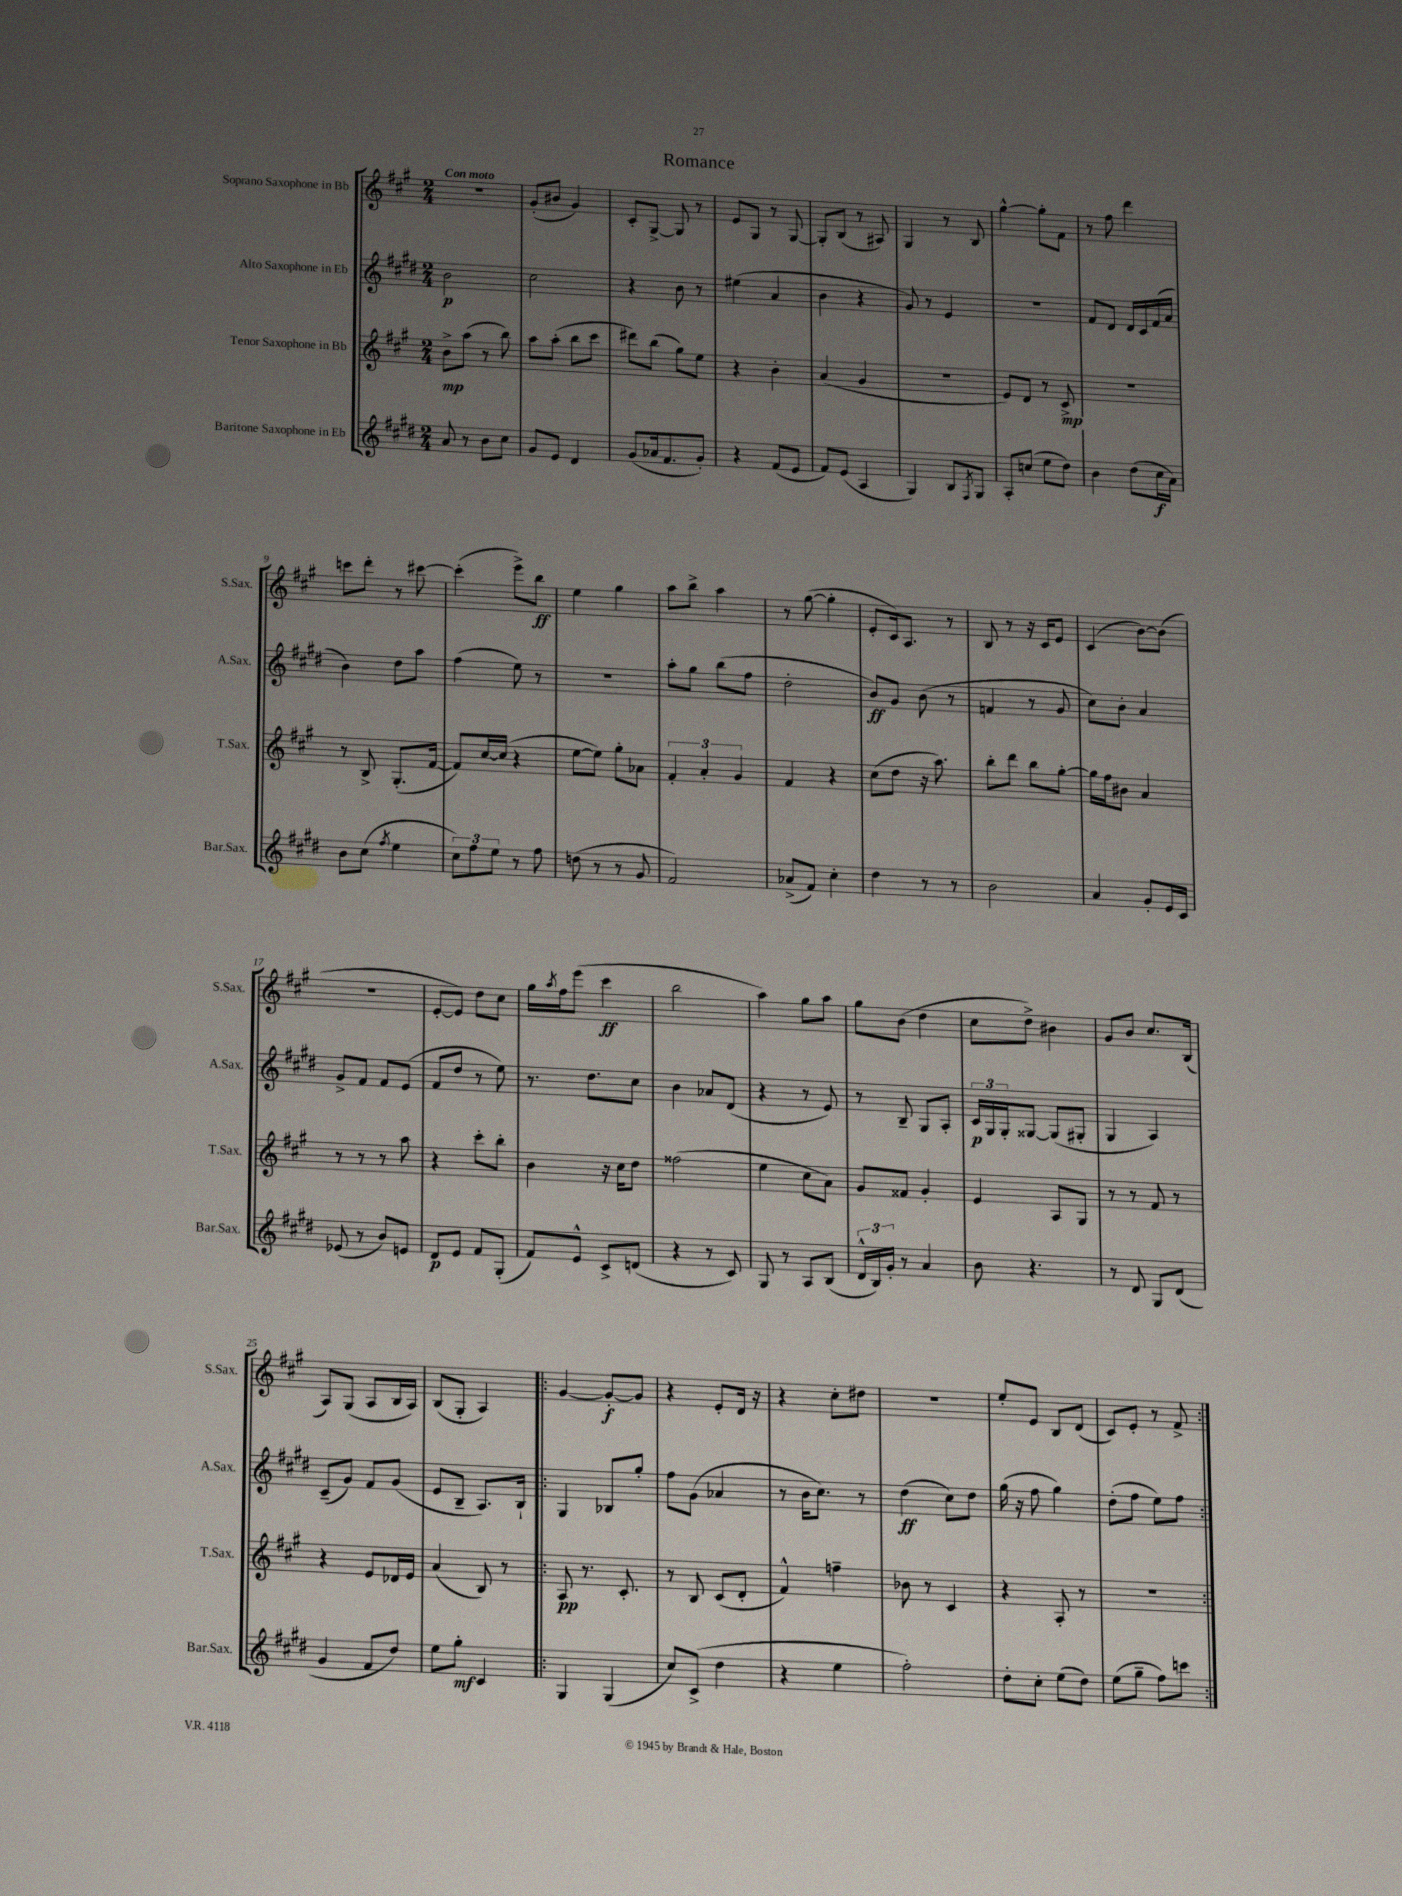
\header { title = "Romance" }
<<
\new StaffGroup <<
\new Staff = "s0" \with { instrumentName = "Soprano Saxophone in Bb" shortInstrumentName = "S.Sax." } {
    \clef treble \key a \major \numericTimeSignature \time 2/4 \tempo "Con moto"
    R2 |
    gis'8-.( bis'8 gis'4) |
    cis'8-. gis8~-> gis8 r8 |
    e'8 gis8 r8 gis8~ |
    gis8-. b8( r8 ais8) |
    gis4 r8 b8 |
    gis''4~-^ gis''8-. fis'8 |
    r8 fis''8 d'''4 |
    c'''8 d'''8-. r8 cis'''8~ |
    cis'''4-.( e'''8->) b''8\ff |
    e''4 gis''4 |
    a''8 b''8-> a''4 |
    r8 gis''8~( gis''4-. |
    e'8-. cis'16) a8. r8 |
    b8 r8 r16 cis'16 e'8 |
    cis'4( b'8~) b'8( |
    R2 |
    e'8~-. e'8) d''8 cis''8 |
    gis''16 \acciaccatura { a''8 } fis''16 e'''8( cis'''4\ff |
    b''2 |
    a''4) gis''8 a''8 |
    gis''8 b'8( d''4 |
    cis''8 d''8->) bis'4 |
    gis'8 b'8 cis''8. b16( |
    a8) gis8( a8 b16 a16) |
    b8( gis8-. a4) |
    \repeat volta 2 { gis'4~ gis'8~-.\f gis'8 |
    r4 e'8-. d'16 r16 |
    r4 cis''8-. dis''8 |
    r2 |
    e''8-. e'8 b8 d'8( |
    cis'8) e'8-. r8 fis'8-> | }
}
\new Staff = "s1" \with { instrumentName = "Alto Saxophone in Eb" shortInstrumentName = "A.Sax." } {
    \clef treble \key e \major \numericTimeSignature \time 2/4
    b'2\p |
    cis''2 |
    r4 b'8 r8 |
    eis''4( a'4 |
    b'4 r4 |
    gis'8) r8 e'4 |
    R2 |
    fis'8 dis'8 dis'16 cis'16 fis'16( a'16 |
    b'4) dis''8 a''8 |
    fis''4( e''8) r8 |
    R2 |
    a''8-. gis''8 b''8( fis''8 |
    dis''2-. |
    b'8\ff) gis'8 b'8( r8 |
    f'4 r8 gis'8 |
    cis''8) b'8-. a'4 |
    gis'8-> fis'8 fis'8 e'8( |
    fis'8 dis''8 r8 e''8) |
    r8. dis''8. cis''8 |
    b'4 aes'8 dis'8( |
    r4 r8 e'8) |
    r8 b8-- gis8 a8-. |
    \tuplet 3/2 { cis'16\p gis16 gis16-. } gisis8~ gisis8( gis8-. |
    gis4 a4) |
    cis'8--( gis'8) fis'8 gis'8( |
    e'8 b8-- a8.) b16-! |
    \repeat volta 2 { gis4 bes8 gis''8-. |
    fis''8 gis'8( aes'4 |
    r8 b'16 cis''8.) r8 |
    dis''4\ff( cis''8) dis''8 |
    gis''16( r16 fis''8 gis''4) |
    dis''8-.( fis''8 e''8) fis''8 | }
}
\new Staff = "s2" \with { instrumentName = "Tenor Saxophone in Bb" shortInstrumentName = "T.Sax." } {
    \clef treble \key a \major \numericTimeSignature \time 2/4
    b'8->\mp a''8( r8 b''8) |
    a''8 a''8-.( b''8 cis'''8 |
    dis'''8) b''8( gis''8) e''8 |
    r4 b'4-. |
    a'4( gis'4 |
    r2 |
    e'8) d'8 r8 cis'8->\mp |
    R2 |
    r8 b8-> gis8.-.( fis'16~ |
    fis'8) cis''16~ cis''16( r4 |
    e''8~ e''8) gis''8-. aes'8 |
    \tuplet 3/2 { fis'4-. a'4-. gis'4 } |
    fis'4 r4 |
    cis''8( d''8 r16 a''8.) |
    b''8-. d'''8 b''8 gis''8~-. |
    gis''16 fis''16 bis'8 a'4 |
    r8 r8 r8 a''8 |
    r4 cis'''8-. b''8-. |
    b'4 r16 cis''16 d''8 |
    fisis''2( |
    e''4 cis''8 a'8) |
    gis'8 fisis'8 gis'4-. |
    e'4 a8 gis8 |
    r8 r8 fis'8 r8 |
    r4 e'8 des'16 e'16 |
    a'4( b8) r8 |
    \repeat volta 2 { a8\pp r8. cis'8.-. |
    r8 b8 cis'8( d'8-. |
    fis'4-^) f''4-- |
    bes'8 r8 cis'4 |
    r4 a8-. r8 |
    r2 | }
}
\new Staff = "s3" \with { instrumentName = "Baritone Saxophone in Eb" shortInstrumentName = "Bar.Sax." } {
    \clef treble \key e \major \numericTimeSignature \time 2/4
    a'8 r8 b'8 cis''8 |
    gis'8 e'8 dis'4 |
    gis'8( aes'16 fis'8. gis'8-.) |
    r4 fis'8( e'8 |
    fis'8) e'8( a4 |
    gis4) b8 \acciaccatura { fis8 } gis8 |
    a8-. c''8( e''8 dis''8) |
    b'4 dis''8( cis''16\f a'16) |
    b'8 cis''8( \acciaccatura { fis''8 } e''4 |
    \tuplet 3/2 { cis''8) fis''8 e''8 } r8 fis''8 |
    d''8( r8 r8 gis'8 |
    fis'2) |
    aes'8->( fis'8) cis''4-. |
    dis''4 r8 r8 |
    b'2 |
    a'4 gis'8-. e'16 cis'16 |
    ees'8( r8 b'8) e'8 |
    dis'8\p e'8 fis'8 gis8-.( |
    fis'8) e'8-^ cis'8-> d'8( |
    r4 r8 cis'8) |
    gis8 r8 a8 b8( |
    \tuplet 3/2 { dis'16-^ b16) gis'16-. } r8 a'4 |
    b'8 r4. |
    r8 dis'8 gis8 dis'8( |
    gis'4 fis'8 dis''8) |
    e''8 gis''8-.\mf cis'4 |
    \repeat volta 2 { gis4 gis4( |
    cis''8) cis'8->( dis''4 |
    r4 e''4 |
    fis''2-.) |
    dis''8-. cis''8-. e''8( dis''8) |
    e''8( gis''8-- fis''8) c'''8 | }
}
>>
>>
